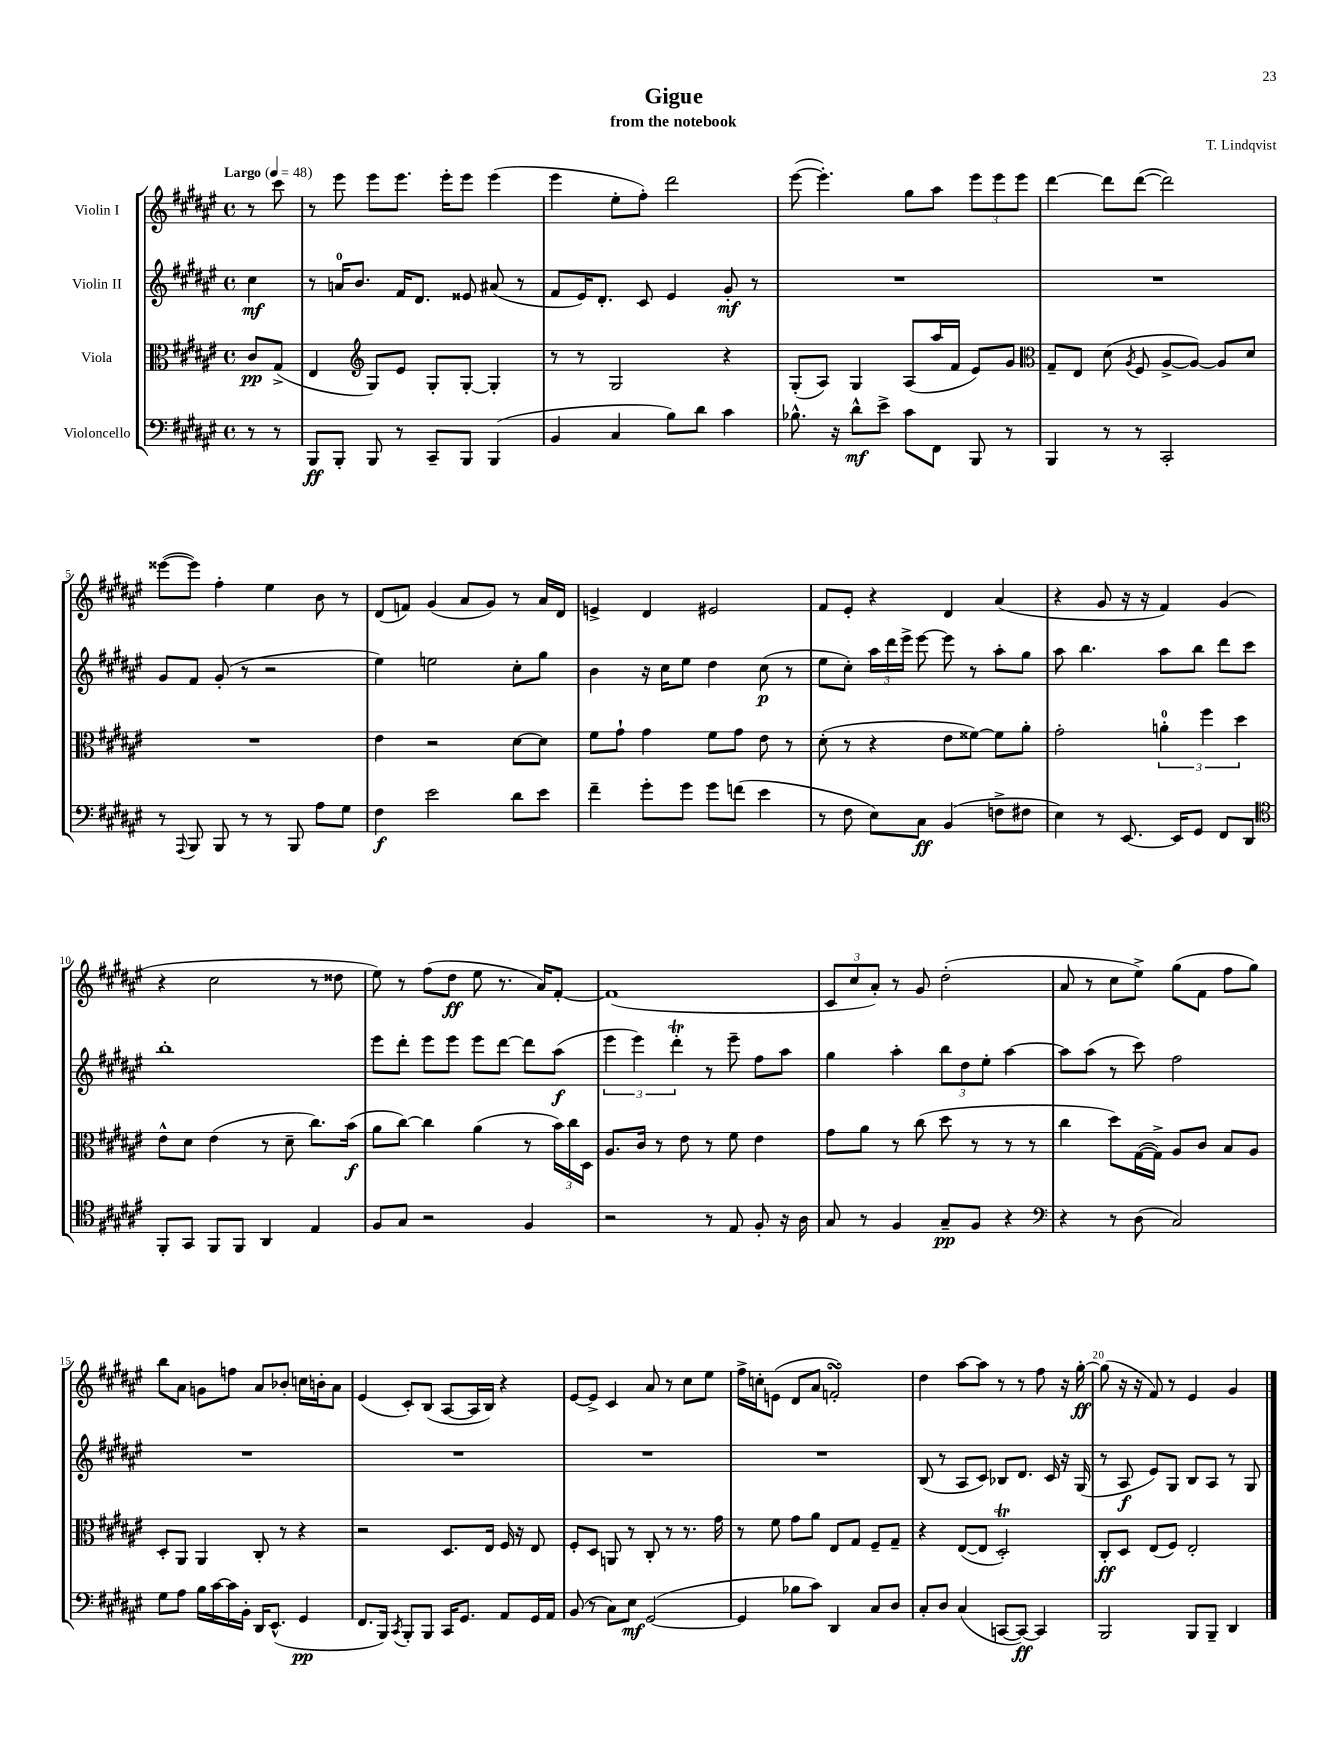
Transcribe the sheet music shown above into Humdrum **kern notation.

**kern	**kern	**kern	**kern
*staff4	*staff3	*staff2	*staff1
*clefF4	*clefC3	*clefG2	*clefG2
*k[f#c#g#d#a#e#]	*k[f#c#g#d#a#e#]	*k[f#c#g#d#a#e#]	*k[f#c#g#d#a#e#]
*M4/4	*M4/4	*M4/4	*M4/4
*met(c)	*met(c)	*met(c)	*met(c)
*MM48	*MM48	*MM48	*MM48
8r	8c#	4cc#	8r
8r	(8G#^	.	8ccc#
=	=	=	=
8BBB	4E#	8r	8r
8BBB'	.	16a	8eee#
.	.	8.b	.
*	*clefG2	*	*
8BBB	8G#)	.	8eee#
8r	8e#	16f#	8.eee#
.	.	8.d#	.
8CC#~	8G#'	.	.
.	.	.	16eee#'
8BBB	[8G#'	8e##	8eee#
(4BBB	4G#']	(8a#	(4eee#
.	.	8r	.
=	=	=	=
4BB	8r	8f#	4eee#
.	8r	16e#)	.
.	.	8.d#'	.
4C#	2G#	.	8ee#'
.	.	8c#	8ff#')
8B)	.	4e#	2ddd#
8d#	.	.	.
4c#	4r	8g#'	.
.	.	8r	.
=	=	=	=
8.B-^^	(8G#'	1r	([8eee#
.	8A#)	.	4.eee#'])
16r	.	.	.
8d#^^	4G#	.	.
8e#^	.	.	.
8c#	(8A#	.	8gg#
8FF#	16aa#	.	8aa#
.	16f#	.	.
8BBB	8e#)	.	12eee#
.	.	.	12eee#
8r	8g#	.	.
.	.	.	12eee#
=	=	=	=
*	*clefC3	*	*
4BBB	8G#~	1r	[4ddd#
.	8E#	.	.
8r	(8d#	.	8ddd#]
.	8qA#	.	.
8r	8F#	.	([8ddd#
2CC#'	[8A#^	.	2ddd#])
.	8A#_)	.	.
.	8A#]	.	.
.	8d#	.	.
=	=	=	=
8r	1r	8g#	([8eee##
8qqAAA#	.	.	.
8BBB	.	8f#	8eee##])
8BBB	.	(8g#'	4ff#'
8r	.	8r	.
8r	.	2r	4ee#
8BBB	.	.	.
8A#	.	.	8b
8G#	.	.	8r
=	=	=	=
4F#	4e#	4ee#)	(8d#
.	.	.	8f)
2e#	2r	2ee	(4g#
.	.	.	8a#
.	.	.	8g#)
8d#	[8d#	8cc#'	8r
8e#	8d#]	8gg#	16a#
.	.	.	16d#
=	=	=	=
4f#~	8f#	4b	4e^
.	8g#`	.	.
8g#'	4g#	16r	4d#
.	.	16cc#	.
8g#	.	8ee#	.
8g#	8f#	4dd#	2e#
(8f	8g#	.	.
4e#	8e#	(8cc#	.
.	8r	8r	.
=	=	=	=
8r	(8d#'	8ee#	8f#
8F#	8r	8cc#')	8e#'
8E#)	4r	24aa#	4r
.	.	24ddd#	.
.	.	24eee#^	.
8C#	.	[8eee#	.
(4BB	8e#	8eee#]	4d#
.	[8f##)	8r	.
8F^	8f##]	8aa#'	(4a#
8F#	8a#'	8gg#	.
=	=	=	=
4E#)	2g#'	8aa#	4r
.	.	4.bb	.
8r	.	.	8g#
[8.EE#	.	.	16r
.	.	.	16r
.	6a'	8aa#	4f#)
16EE#]	.	.	.
8GG#	.	8bb	.
.	6ff#	.	.
8FF#	.	8ddd#	(4g#
.	6dd#	.	.
8DD#	.	8ccc#	.
=	=	=	=
*clefC4	*	*	*
8FF#'	8e#^^	1bb'	4r
8GG#	8d#	.	.
8FF#	(4e#	.	2cc#
8FF#	.	.	.
4AA#	8r	.	.
.	8d#~	.	.
4E#	8.cc#)	.	8r
.	.	.	8dd##
.	(16b	.	.
=	=	=	=
8F#	8a#	8eee#	8ee#)
8G#	[8cc#)	8ddd#'	8r
2r	4cc#]	8eee#	(8ff#
.	.	8eee#	8dd#
.	(4a#	8eee#	8ee#
.	.	[8ddd#	8.r
4F#	8r	8ddd#]	.
.	.	.	16a#)
.	24b)	(8aa#	[8f#'
.	24cc#	.	.
.	24D#	.	.
=	=	=	=
2r	8.A#	6eee#	(1f#]
.	.	6eee#)	.
.	16c#	.	.
.	8r	.	.
.	.	6ddd#'	.
.	8e#	.	.
8r	8r	8r	.
8E#	8f#	8eee#~	.
8F#'	4e#	8ff#	.
16r	.	8aa#	.
16A#	.	.	.
=	=	=	=
8G#	8g#	4gg#	12c#
.	.	.	12cc#
8r	8a#	.	.
.	.	.	12a#')
4F#	8r	4aa#'	8r
.	(8cc#	.	8g#
8G#~	8dd#	12bb	(2dd#'
.	.	12dd#	.
8F#	8r	.	.
.	.	12ee#'	.
4r	8r	[4aa#	.
.	8r	.	.
=	=	=	=
*clefF4	*	*	*
4r	4cc#	8aa#]	8a#
.	.	(8aa#	8r
8r	8dd#)	8r	8cc#
(8D#	([16G#	8ccc#)	8ee#^)
.	16G#^])	.	.
2C#)	8A#	2ff#	(8gg#
.	8c#	.	8f#
.	8B	.	8ff#
.	8A#	.	8gg#)
=	=	=	=
8G#	8D#'	1r	8bb
8A#	8AA#	.	8a#
16B	4AA#	.	8g
[16c#	.	.	.
16c#]	.	.	8ff
16BB'	.	.	.
16DD#	8C#'	.	8a#
(8.EE#^^	.	.	.
.	8r	.	8b-'
4GG#	4r	.	16cc
.	.	.	16b'
.	.	.	8a#
=	=	=	=
8.FF#	2r	1r	(4e#
16BBB)	.	.	.
8qCC#	.	.	.
8BBB'	.	.	8c#')
8BBB	.	.	(8B
16CC#	8.D#	.	[8A#
8.GG#	.	.	.
.	.	.	16A#]
.	16E#	.	16B)
8AA#	16F#	.	4r
.	16r	.	.
16GG#	8E#	.	.
16AA#	.	.	.
=	=	=	=
(8BB	8F#'	1r	[8e#
8r	8D#	.	8e#^]
8C#)	8AA	.	4c#
8E#	8r	.	.
([2GG#	8C#'	.	8a#
.	8r	.	8r
.	8.r	.	8cc#
.	.	.	8ee#
.	16g#	.	.
=	=	=	=
4GG#]	8r	1r	16ff#^
.	.	.	16cc'
.	8f#	.	(8e
8B-	8g#	.	8d#
8c#)	8a#	.	8a#
4DD#	8E#	.	2f')
.	8G#	.	.
8C#	8F#~	.	.
8D#	8G#~	.	.
=	=	=	=
8C#'	4r	(8B	4dd#
8D#	.	8r	.
(4C#	([8E#	8A#	[8aa#
.	8E#]	8c#)	8aa#]
[8CC	2D#')	8B-	8r
8CC_)	.	8.d#	8r
4CC]	.	.	8ff#
.	.	16c#	.
.	.	16r	16r
.	.	(16G#	[16gg#'
=	=	=	=
2BBB	8C#'	8r	(8gg#]
.	8D#	8A#	16r
.	.	.	16r
.	(8E#	8e#)	8f#)
.	8F#)	8G#	8r
8BBB	2E#'	8B	4e#
8BBB~	.	8A#	.
4DD#	.	8r	4g#
.	.	8G#	.
==	==	==	==
*-	*-	*-	*-
